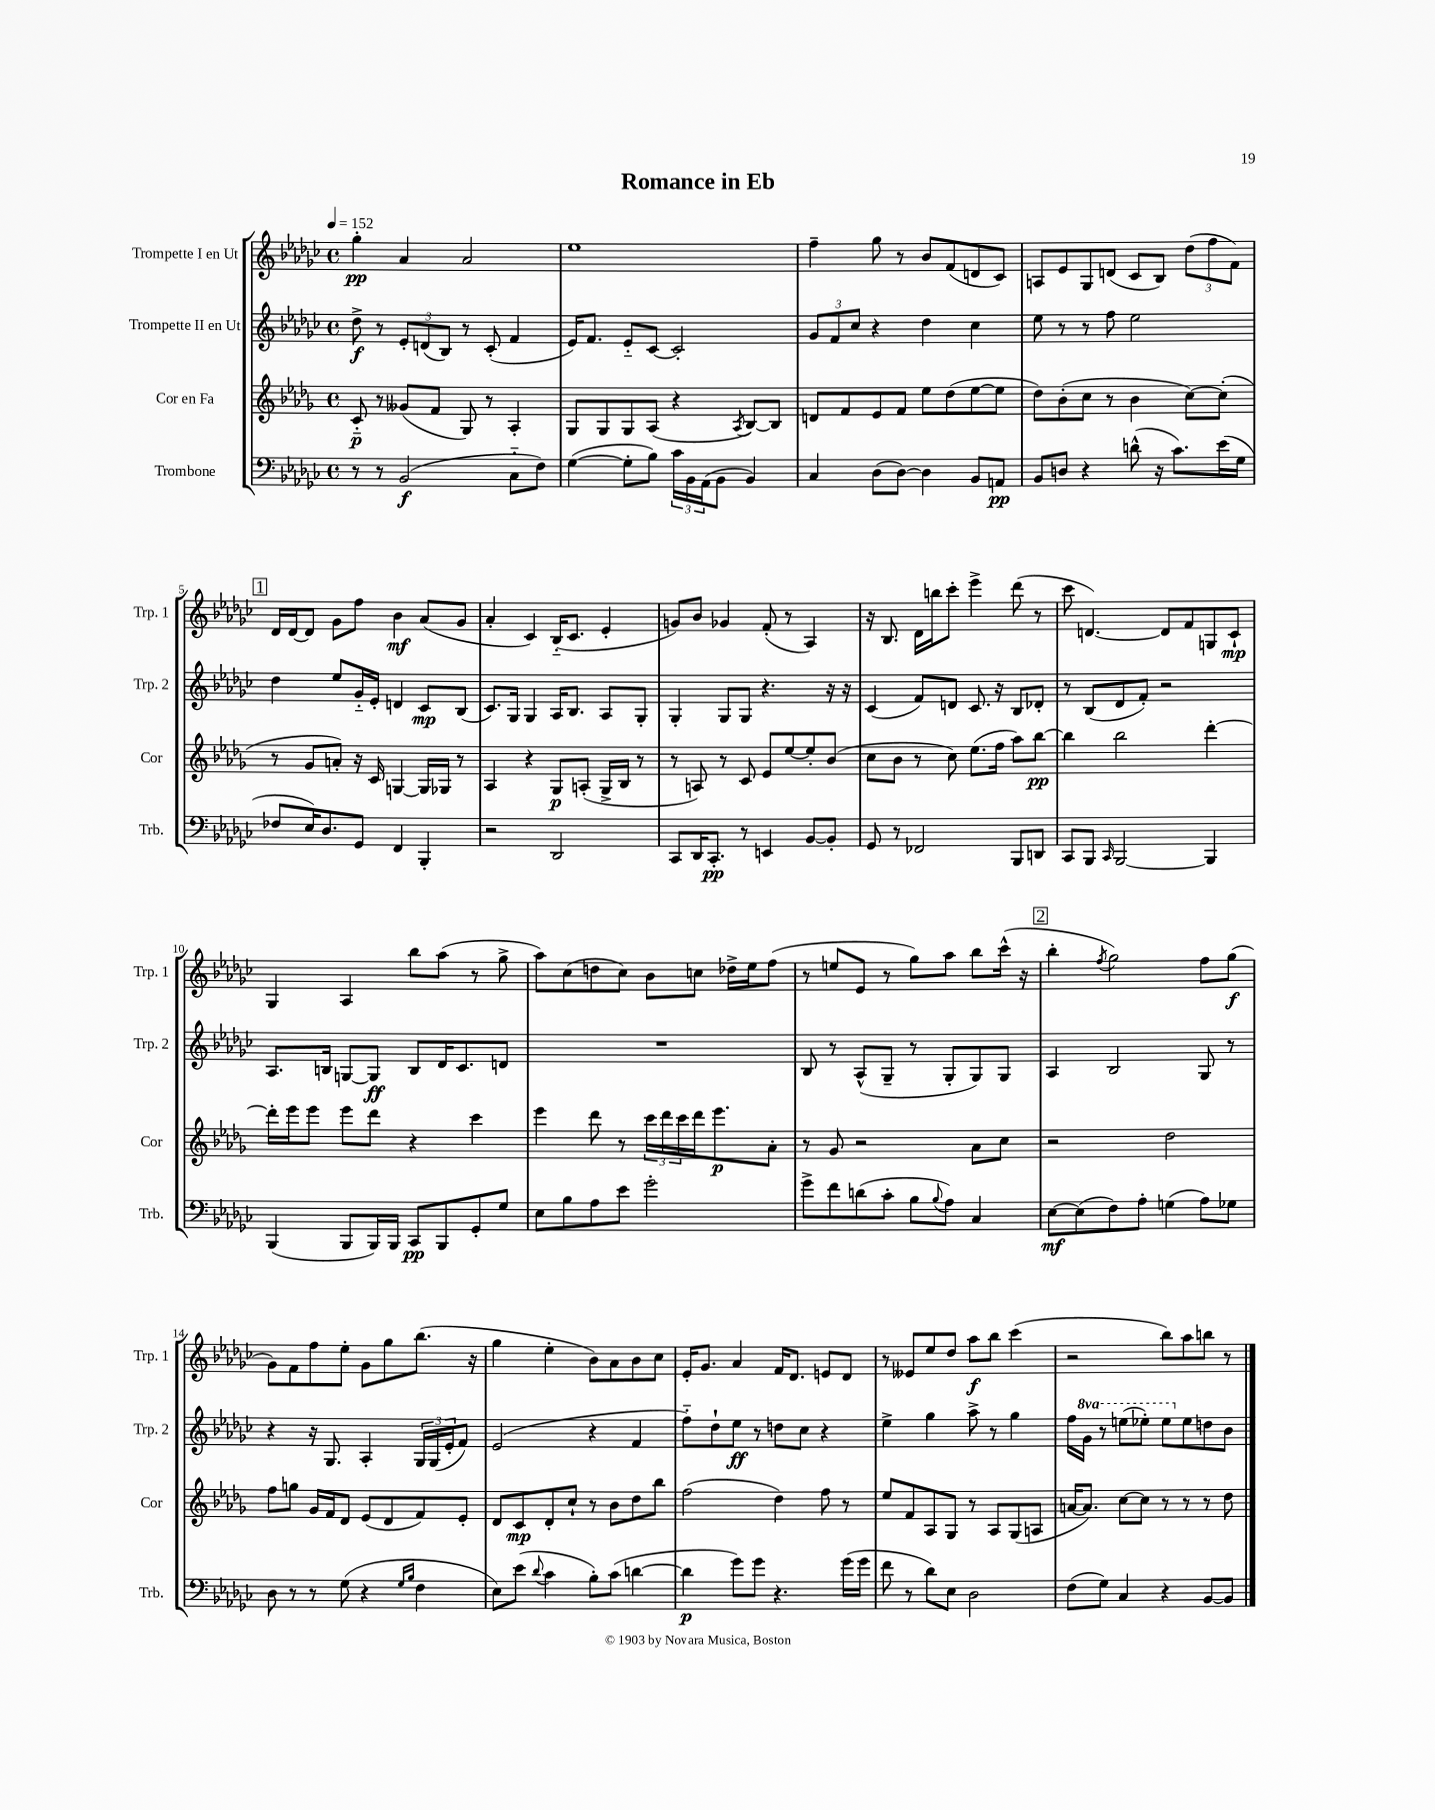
\header { title = "Romance in Eb" }
<<
\new StaffGroup <<
\new Staff = "s0" \with { instrumentName = "Trompette I en Ut" shortInstrumentName = "Trp. 1" } {
    \clef treble \key ges \major \defaultTimeSignature \time 4/4 \tempo 4 = 152
    ges''4-.\pp aes'4 aes'2 |
    ees''1 |
    f''4-- ges''8 r8 bes'8 f'8( d'8 ces'8) |
    a8 ees'8 ges8 d'8( ces'8 bes8) \tuplet 3/2 { des''8( f''8 f'8) } |
    \mark \markup { \box "1" } des'16 des'16~ des'8 ges'8 f''8 bes'4\mf aes'8( ges'8 |
    aes'4-. ces'4) bes16-_( ces'8. ees'4-. |
    g'8) bes'8 ges'4 f'8-.( r8 aes4) |
    r16 bes8. des'16 b''16 ces'''8-. ees'''4-> des'''8( r8 |
    ces'''8 d'4.~) d'8 f'8 g8 ces'8-!\mp |
    ges4 aes4 bes''8 aes''8( r8 ges''8-> |
    aes''8) ces''8( d''8 ces''8) bes'8 c''8 des''16-> ees''16 f''8( |
    r8 e''8 ees'8 r8 ges''8) aes''8 bes''8 ces'''16-^( r16 |
    \mark \markup { \box "2" } bes''4-. \acciaccatura { f''8 } ges''2) f''8 ges''8\f( |
    ges'8) f'8 f''8 ees''8-. ges'8 ges''8 bes''8.( r16 |
    ges''4 ees''4-. bes'8) aes'8 bes'8 ces''8 |
    ees'16-. ges'8. aes'4 f'16 des'8. e'8 des'8 |
    r8 eeses'8 ees''8 des''8 aes''8\f bes''8 ces'''4( |
    r2 bes''8) aes''8 b''8 r8 \bar "|." |
}
\new Staff = "s1" \with { instrumentName = "Trompette II en Ut" shortInstrumentName = "Trp. 2" } {
    \clef treble \key ges \major \defaultTimeSignature \time 4/4 \set Staff.ottavationMarkups = #ottavation-simple-ordinals
    des''8->\f r8 \tuplet 3/2 { ees'8-. d'8( bes8) } r8 ces'8-.( f'4 |
    ees'16) f'8. ees'8-_ ces'8~ ces'2-. |
    \tuplet 3/2 { ges'8 f'8 ces''8 } r4 des''4 ces''4 |
    ees''8 r8 r8 f''8 ees''2 |
    \mark \markup { \box "1" } des''4 ees''8 ges'16-_ ees'16-. d'4 ces'8\mp bes8( |
    ces'8.) ges16 ges4 aes16 bes8. aes8 ges8-. |
    ges4-. ges8 ges8 r4. r16 r16 |
    ces'4( f'8) d'8 ces'8. r16 bes8 des'8-. |
    r8 bes8( des'8 f'8-.) r2 |
    aes8. b16 g8~ g8\ff b8 des'16 ces'8. d'8 |
    R1 |
    bes8 r8 aes8-^( ges8-- r8 ges8-. ges8) ges8 |
    \mark \markup { \box "2" } aes4 bes2 ges8 r8 |
    r4 r16 ges8. aes4-. \tuplet 3/2 { ges16 ges16( ees'16-. } f'8) |
    ees'2( r4 f'4 |
    f''8-_) des''8-! ees''8\ff r8 d''8 ces''8 r4 |
    ees''4-> ges''4 aes''8-> r8 ges''4 |
    f''16 \ottava #1 ges''16 r8 e'''8( ees'''8-.) ees'''8 \ottava #0 ees''8 d''8 bes'8 \bar "|." |
}
\new Staff = "s2" \with { instrumentName = "Cor en Fa" shortInstrumentName = "Cor" } {
    \clef treble \key des \major \defaultTimeSignature \time 4/4
    c'8-_\p r8 geses'8( f'8 ges8) r8 aes4-. |
    ges8 ges8 ges8 aes8( r4 \acciaccatura { aes8 } bes8~) bes8 |
    d'8 f'8 ees'8 f'8 ees''8 des''8( ees''8~ ees''8 |
    des''8) bes'8-.( c''8 r8 bes'4 c''8~) c''8-.( |
    \mark \markup { \box "1" } r8 ges'8 a'8-.) r16 c'16 g4~ g16 ges16 r8 |
    aes4 r4 ges8\p a8-.( ges16-> bes16 r8 |
    r8 a8) r8 c'8 ees'8 ees''8~ ees''8-. bes'8( |
    c''8 bes'8 r8 c''8) ees''8.( f''16 aes''8) bes''8~\pp |
    bes''4 bes''2 des'''4~-. |
    des'''16-. ees'''16 ees'''8 ees'''8 des'''8 r4 c'''4 |
    ees'''4 des'''8 r8 \tuplet 3/2 { c'''16 des'''16 c'''16 } des'''16 ees'''8.\p aes'8-. |
    r8 ges'8 r2 aes'8 c''8 |
    \mark \markup { \box "2" } r2 des''2 |
    f''8 g''8 ges'16 f'16 des'8 ees'8( des'8 f'8) ees'8-. |
    des'8 c'8\mp des'8-. c''8-! r8 bes'8 des''8 bes''8 |
    f''2( des''4) f''8 r8 |
    ees''8 f'8 aes8 ges8 r8 aes8 ges8( a8 |
    a'16~ a'8.) c''8~ c''8 r8 r8 r8 des''8 \bar "|." |
}
\new Staff = "s3" \with { instrumentName = "Trombone" shortInstrumentName = "Trb." } {
    \clef bass \key ges \major \defaultTimeSignature \time 4/4
    r8 r8 bes,2\f( ces8-_ f8) |
    ges4~( ges8-. bes8) \tuplet 3/2 { ces'16 bes,16 aes,16( } bes,8 bes,4) |
    ces4 des8( des8~) des4 bes,8 a,8\pp |
    bes,8 d8 r4 d'8-^( r16 ces'8.) ees'16( ges16 |
    \mark \markup { \box "1" } fes8 ees16) des8. ges,8 f,4 bes,,4-. |
    r2 des,2 |
    ces,8 des,16 ces,8.-.\pp r8 e,4 bes,8~ bes,8-. |
    ges,8 r8 fes,2 bes,,8 d,8 |
    ces,8 bes,,8 \grace { ces,16 } bes,,2~ bes,,4 |
    bes,,4( bes,,8 bes,,16) bes,,16 ces,8\pp bes,,8 ges,8-. ges8 |
    ees8 bes8 aes8 ees'8 ges'2-. |
    ges'8-> f'8 d'8( ces'8-. bes8 \appoggiatura { bes8 } aes8) ces4 |
    \mark \markup { \box "2" } ees8~\mf ees8( f8) aes8-. g4( aes8) ges8 |
    des8 r8 r8 ges8( r4 \grace { ges16 bes16 } f4 |
    ees8) ees'8( \appoggiatura { des'8 } ces'4 bes8-.) ces'8( d'4~ |
    d'4\p ges'8) ges'8 r4. ges'16( ges'16 |
    f'8 r8 des'8) ees8 des2 |
    f8( ges8) ces4 r4 bes,8~ bes,8 \bar "|." |
}
>>
>>
